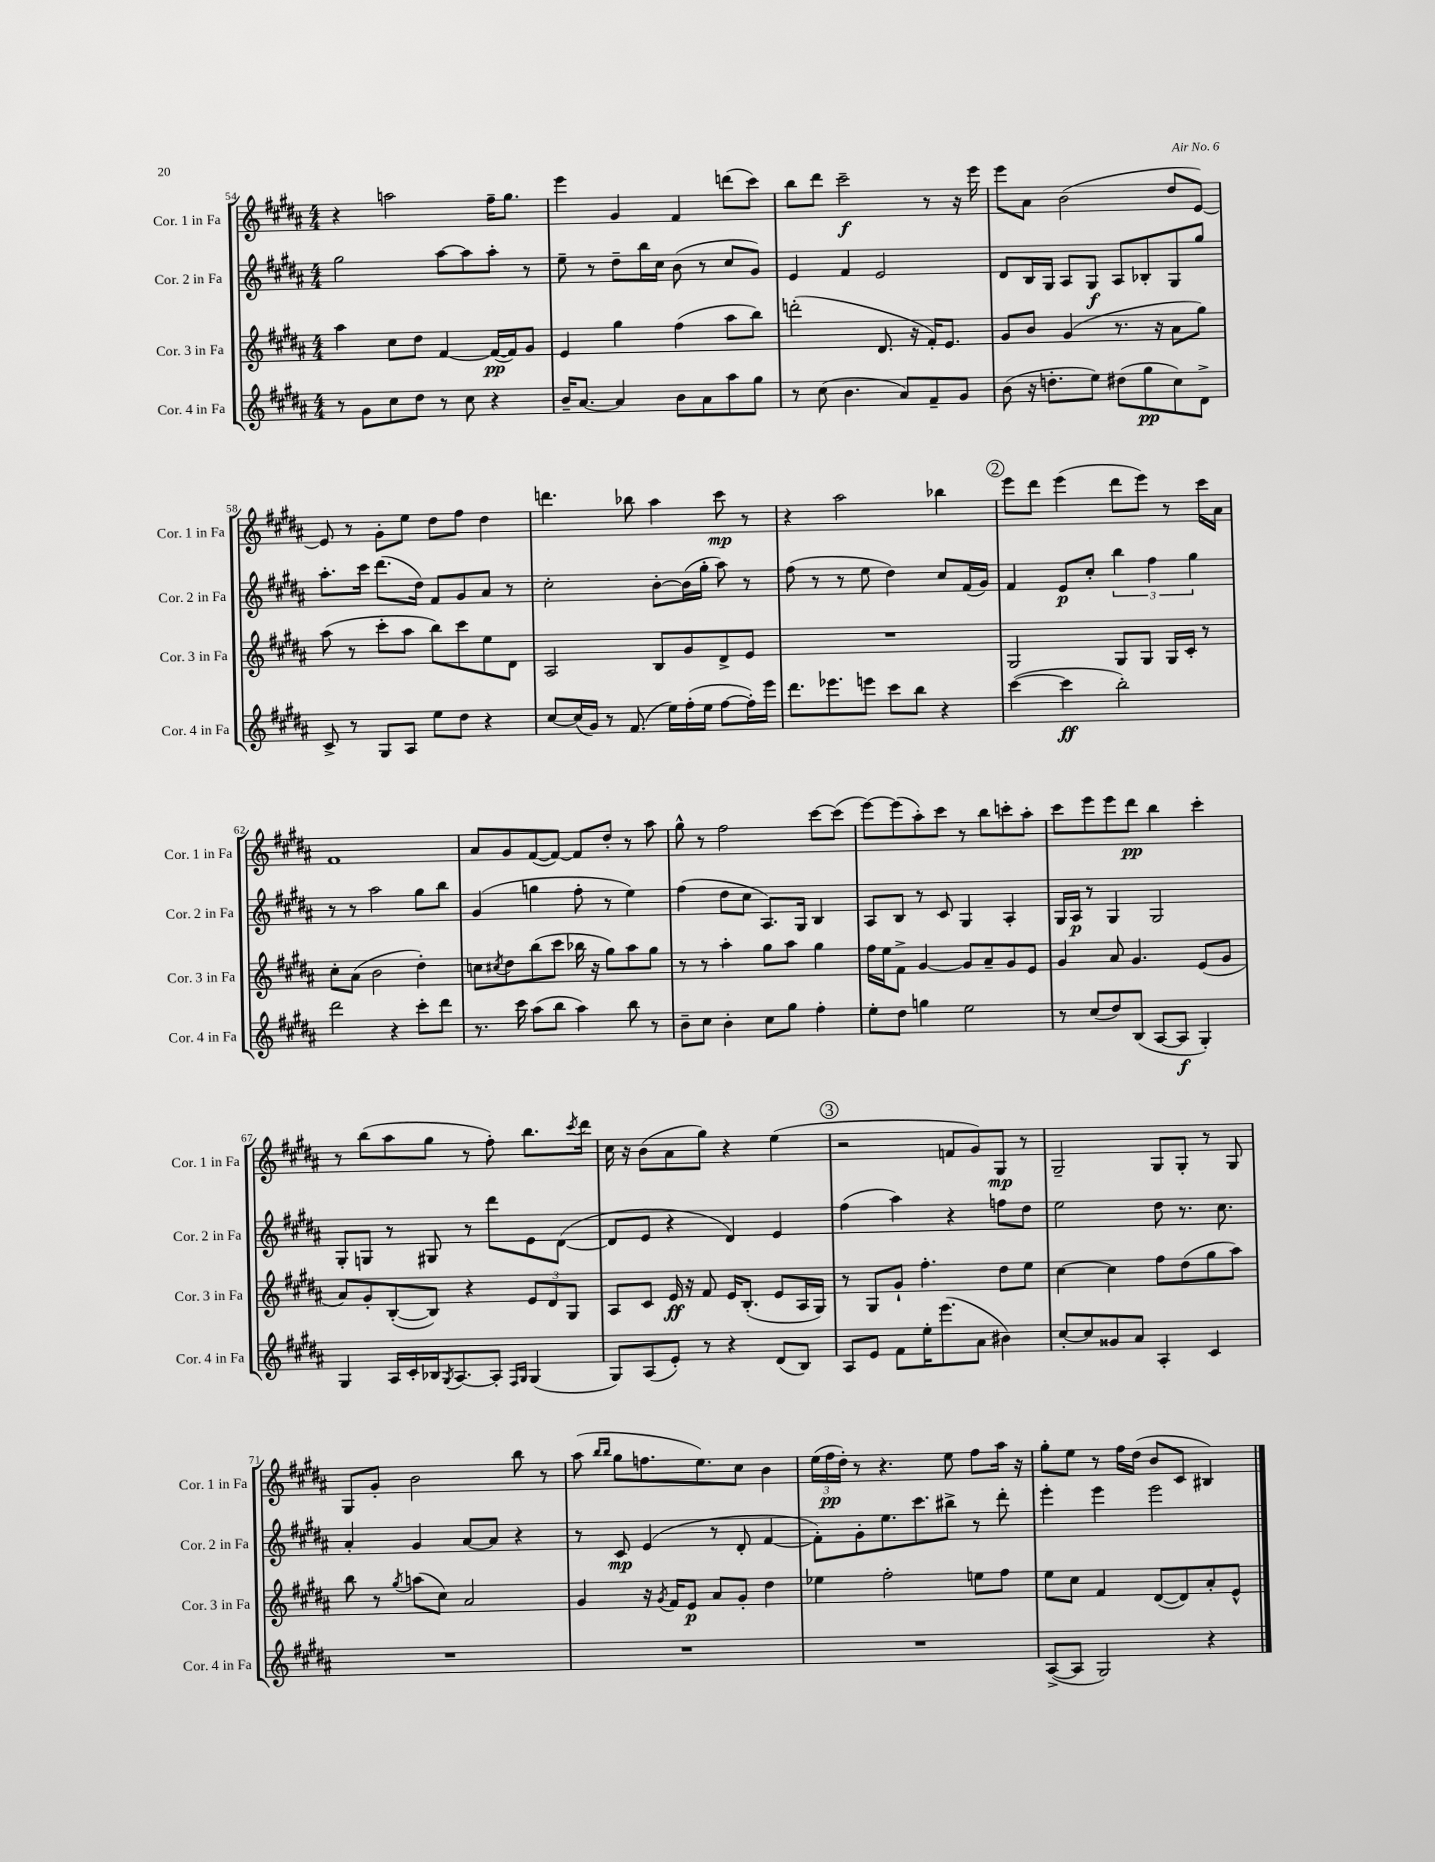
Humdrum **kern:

**kern	**kern	**kern	**kern
*staff4	*staff3	*staff2	*staff1
*clefG2	*clefG2	*clefG2	*clefG2
*k[f#c#g#d#a#]	*k[f#c#g#d#a#]	*k[f#c#g#d#a#]	*k[f#c#g#d#a#]
*M4/4	*M4/4	*M4/4	*M4/4
8r	4aa#	2gg#	4r
8g#	.	.	.
8cc#	8cc#	.	2aa
8dd#	8dd#	.	.
8r	[4f#	[8aa#	.
8cc#	.	8aa#]	.
4r	(16f#_	8aa#'	16ff#~
.	16f#])	.	8.gg#
.	8g#	8r	.
=	=	=	=
16b~	4e	8ee~	4eee
[8.a#	.	.	.
.	.	8r	.
4a#]	4gg#	8dd#~	4g#
.	.	16bb	.
.	.	16cc#	.
8b	(4ff#	(8b	4f#
8a#	.	8r	.
8aa#	8aa#	8cc#	(8ddd
8gg#	8bb)	8g#)	8ccc#)
=	=	=	=
8r	(2ddd'	4e	8bb
(8cc#	.	.	8ddd#
4.b	.	4f#	2ccc#~
.	8.d#	2e	.
8a#)	.	.	.
.	16r	.	.
8f#~	16f#')	.	8r
.	8.e	.	.
8g#	.	.	16r
.	.	.	16eee
=	=	=	=
(8b	8g#	8d#	8eee
16r	8b	16B	8a#
8.dd'	.	16G#	.
.	(4g#	8A#	(2b
8ee)	.	8G#	.
(8dd#	8.r	8A#	.
8gg#	.	8B-'	.
.	16r	.	.
8cc#)	8a#	8G#	8dd#
8d#^	8gg#)	8gg#	[8e)
=	=	=	=
8c#^	(8aa#	8.aa#'	8e]
8r	8r	.	8r
.	.	16ccc#	.
8G#	8ccc#'	(8.ddd#	8g#'
8A#	8aa#	.	8ee
.	.	16dd#)	.
8ee	8bb)	8f#	8dd#
8dd#	8ccc#	8g#	8ff#
4r	8ee	8a#	4dd#
.	8d#	8r	.
=	=	=	=
[8cc#	2A#	2cc#'	4.ddd
(16cc#]	.	.	.
16g#)	.	.	.
8r	.	.	.
(8.f#	.	.	8bb-
.	8B	[8b'	4aa#
16ee)	.	.	.
(16ff#'	8g#	(16b]	.
16ee	.	16gg#'	.
[8ff#	8d#^	8aa#)	8ccc#
16ff#'])	8e	8r	8r
16eee	.	.	.
=	=	=	=
8.ddd#	1r	(8ff#	4r
.	.	8r	.
8.eee-	.	.	.
.	.	8r	2aa#
8eee	.	8ee	.
8ccc#	.	4dd#)	.
8bb	.	.	.
4r	.	8cc#	4bb-
.	.	(16f#	.
.	.	16g#)	.
=	=	=	=
([4ccc#	2G#	4f#	8eee
.	.	.	8ddd#
4ccc#]	.	8e	(4eee
.	.	8cc#'	.
2bb')	8G#	6bb	8ddd#
.	8G#	.	8eee)
.	.	6ff#	.
.	16G#	.	8r
.	16c#'	.	.
.	.	6gg#	.
.	8r	.	16ccc#
.	.	.	16a#
=	=	=	=
2ddd#	8cc#'	8r	1f#
.	(8a#	8r	.
.	2b	2aa#	.
4r	.	.	.
8ccc#'	4dd#')	8gg#	.
8ddd#	.	8bb	.
=	=	=	=
8.r	8cc	(4g#	8a#
.	8qcc#	.	.
.	8dd#	.	8g#
16ccc#	.	.	.
(8aa#	(8bb	4gg	([8f#
8bb	8ccc#	.	8f#_)
4aa#)	16bb-	8ff#'	8f#]
.	16r	.	.
.	8gg#)	8r	8dd#'
8bb	8aa#	4ee)	8r
8r	8gg#	.	8aa#
=	=	=	=
8b~	8r	(4ff#	8gg#^^
8cc#	8r	.	8r
4b'	4aa#'	8dd#	2ff#
.	.	8cc#	.
8cc#	8gg#	8.A#)	.
8gg#	8aa#	.	.
.	.	16G#	.
4ff#'	4gg#	4B	[8ccc#
.	.	.	(8ccc#]
=	=	=	=
8ee'	16ff#	8A#	[8eee)
.	16ee	.	.
8dd#	8f#^	8B	(8eee]
4gg	[4g#	8r	8aa#')
.	.	8c#	8ccc#
2ee	8g#]	4G#	8r
.	8a#~	.	8bb
.	8g#	4A#'	8ccc'
.	8e	.	8aa#'
=	=	=	=
8r	4g#	16G#	8ccc#
.	.	16A#	.
(8cc#	.	8r	8eee
8dd#)	8a#	4G#	8eee
(8B	4.g#	.	8ddd#
[8A#	.	2G#	4bb
8A#]	.	.	.
4G#')	(8e	.	4ccc#'
.	8g#	.	.
=	=	=	=
4G#	8a#)	8G#'	8r
.	8g#'	8G	(8bb
16A#	([8B'	8r	8aa#
16c#'	.	.	.
16B-	8B])	8G#	8gg#
8qG#	.	.	.
[8.A#	.	.	.
.	4r	8r	8r
8A#']	.	8ddd#	8ff#')
16qqF#	.	.	.
16qqG#	.	.	.
(4G#	12e	8e	8.bb
.	12d#	.	.
.	.	([8d#	.
.	12G#	.	.
.	.	.	8qccc#
.	.	.	16ddd#
=	=	=	=
8G#)	8A#	8d#]	16cc#
.	.	.	16r
(8A#	8c#	8e	(8b
8e')	16e	4r	8a#
.	16r	.	.
8r	8f#	.	8gg#)
4r	16e	4d#)	4r
.	(8.B'	.	.
(8d#	8e	4e	(4ee
8B)	16A#	.	.
.	16G#)	.	.
=	=	=	=
8A#	8r	(4ff#	2r
8e	8G#	.	.
8f#	8g#`	4aa#)	.
16ee'	4.ff#'	.	.
(8.eee	.	.	.
.	.	4r	8f
8a#	.	.	8g#)
4b#)	8dd#	8ff	8G#
.	8ee	8dd#	8r
=	=	=	=
[8cc#'	[4cc#	2ee	2G#~
8cc#]	.	.	.
8g##	4cc#]	.	.
8a#	.	.	.
4A#'	8ff#	8dd#	8G#
.	(8dd#	8.r	8G#'
4c#	8gg#	.	8r
.	.	8.cc#	.
.	8aa#)	.	8G#
=	=	=	=
1r	8bb	4a#'	8G#
.	8r	.	8g#'
.	8qgg#	.	.
.	(8aa	4g#	2b
.	8cc#)	.	.
.	2a#	[8a#	.
.	.	8a#]	.
.	.	4r	8bb
.	.	.	8r
=	=	=	=
1r	4g#	8r	(8aa#
.	.	.	16qqbb
.	.	.	16qqbb
.	.	8c#	8gg#
.	16r	(4e	8.ff
.	8qg#	.	.
.	16f#	.	.
.	8e	.	.
.	.	.	8.ee)
.	8a#	8r	.
.	8g#'	8d#'	8cc#
.	4dd#	[4f#	4b
=	=	=	=
1r	4ee-	8f#'])	(24ee
.	.	.	24ff#
.	.	.	24dd#')
.	.	8g#'	8r
.	2ff#'	8.ee	4.r
.	.	8.ccc#	.
.	.	8bb#^	8ee
.	8ee	8r	8ff#
.	8ff#	8ddd#'	16aa#
.	.	.	16r
=	=	=	=
([8A#^	8ee	4eee'	8gg#'
8A#]	8cc#	.	8ee
2G#)	4f#	4eee	8r
.	.	.	16ff#
.	.	.	(16dd#
.	([8d#	2eee	8b
.	8d#])	.	8c#
4r	8a#'	.	4B#)
.	8e^^	.	.
==	==	==	==
*-	*-	*-	*-
